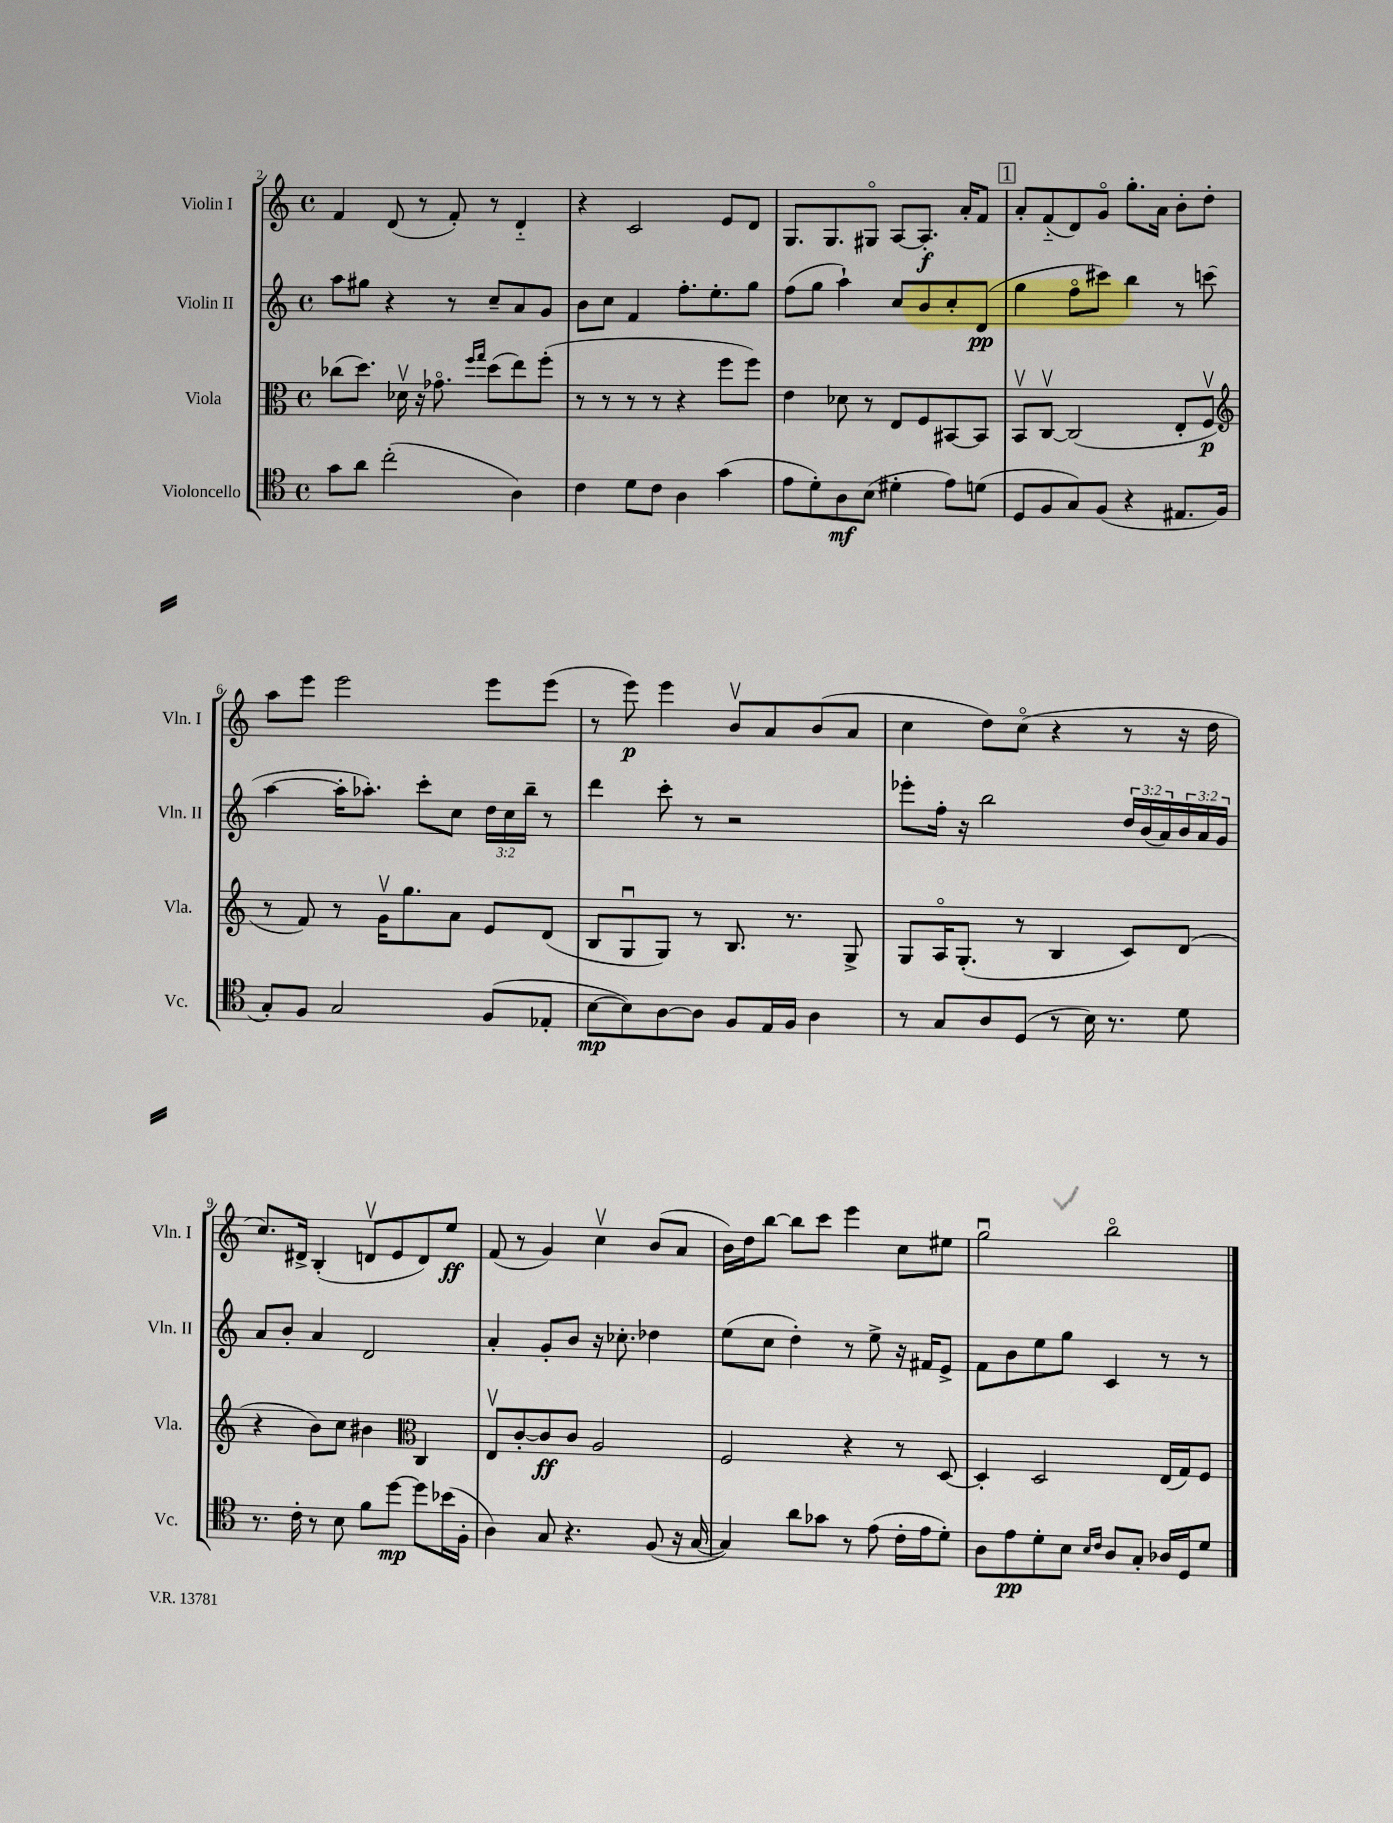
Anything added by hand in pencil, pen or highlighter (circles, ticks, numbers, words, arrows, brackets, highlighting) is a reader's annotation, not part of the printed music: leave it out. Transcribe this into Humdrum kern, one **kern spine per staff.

**kern	**dynam	**kern	**dynam	**kern	**dynam	**kern	**dynam
*part4	*part4	*part3	*part3	*part2	*part2	*part1	*part1
*staff4	*staff4	*staff3	*staff3	*staff2	*staff2	*staff1	*staff1
*I"Violoncello	*	*I"Viola	*	*I"Violin II	*	*I"Violin I	*
*I'Vc.	*	*I'Vla.	*	*I'Vln. II	*	*I'Vln. I	*
*clefC4	*	*clefC3	*	*clefG2	*	*clefG2	*
*k[]	*	*k[]	*	*k[]	*	*k[]	*
*M4/4	*	*M4/4	*	*M4/4	*	*M4/4	*
*met(c)	*	*met(c)	*	*met(c)	*	*met(c)	*
=2	=2	=2	=2	=2	=2	=2	=2
8g\L	.	(8cc-X\L	.	8aa\L	.	4f/	.
8a\J	.	8.dd\J)	.	8gg#X\J	.	.	.
(2cc'\	.	.	.	4r	.	(8d/	.
.	.	16d-Xv\	.	.	.	.	.
.	.	16r	.	.	.	8r	.
.	.	8.g-X\	.	.	.	.	.
.	.	.	.	8r	.	8f'/)	.
.	.	16qqff/LL	.	.	.	.	.
.	.	16qqgg/JJ	.	.	.	.	.
.	.	(8dd\L	.	8cc~/L	.	8r	.
4A\)	.	8ee\)	.	8a/	.	4d/	.
.	.	(8ff'\J	.	8g/J	.	.	.
=3	=3	=3	=3	=3	=3	=3	=3
4c\	.	8r	.	8b\L	.	4r	.
.	.	8r	.	8cc\J	.	.	.
8d\L	.	8r	.	4f/	.	2c/	.
8c\J	.	8r	.	.	.	.	.
4A\	.	4r	.	8.ff'\L	.	.	.
.	.	.	.	8.ee'\	.	.	.
(4g\	.	8ff\L	.	.	.	8e/L	.
.	.	8ff\J)	.	8gg\J	.	8d/J	.
=4	=4	=4	=4	=4	=4	=4	=4
8e\L	.	4e\	.	(8ff\L	.	8.G/L	.
8d'\)	.	.	.	8gg\J	.	.	.
.	.	.	.	.	.	8.G/	.
8A\	mf	8d-X\	.	4aa`\)	.	.	.
(8B\J	.	8r	.	.	.	8G#X/J	.
4d#X'\	.	8E/L	.	8cc/L	.	[8A/L	.
.	.	8F/	.	8b/	.	8.A'/J]	f
8e\L)	.	[8BB#X/	.	8cc'/	.	.	.
.	.	.	.	.	.	16a'/KL	.
(8dn\J	.	8BB#/J]	.	(8d/J	pp	8f/J	.
!!LO:REH:place=s1:t=1
=5	=5	=5	=5	=5	=5	=5	=5
8D/L	.	8BBv/L	.	4gg\	.	8a'/L	.
8F/	.	[8Cv/J	.	.	.	(8f/	.
8G/)	.	(2C/]	.	8ff\L	.	8d/)	.
(8F/J	.	.	.	8ccc#X\J)	.	8g/J	.
4r	.	.	.	4bb\	.	8.gg'\L	.
.	.	.	.	.	.	16a\Jk	.
8.E#X/L	.	8E'/L	.	8r	.	8b'\L	.
.	.	8Fv/J	p	(8cccn\	.	8dd'\J	.
16F/Jk	.	.	.	.	.	.	.
!!LO:LB:g=z
=6	=6	=6	=6	=6	=6	=6	=6
*	*	*clefG2	*	*	*	*	*
8G'/L)	.	8r	.	[4aa\	.	8aa\L	.
8F/J	.	8f/)	.	.	.	8eee\J	.
2G/	.	8r	.	16aa'\KL]	.	2eee\	.
.	.	.	.	8.aa-X'\J)	.	.	.
.	.	16gv\KL	.	.	.	.	.
.	.	8.gg\	.	.	.	.	.
.	.	.	.	8ccc'\L	.	.	.
.	.	8a\J	.	8cc\J	.	.	.
(8F/L	.	8e/L	.	24dd\LL	.	8eee\L	.
.	.	.	.	24cc\	.	.	.
.	.	.	.	24bb~\JJ	.	.	.
8E-X'/J	.	(8d/J	.	8r	.	(8eee\J	.
=7	=7	=7	=7	=7	=7	=7	=7
[8B\L	mp	8B/L	.	4ddd\	.	8r	.
8B\])	.	8Gu/	.	.	.	8eee\)	p
[8A\	.	8G/J)	.	8ccc'\	.	4eee\	.
8A\J]	.	8r	.	8r	.	.	.
8F/L	.	8.B/	.	2r	.	8bv/L	.
16E/L	.	.	.	.	.	8a/	.
16F/JJ	.	8.r	.	.	.	.	.
4A\	.	.	.	.	.	(8b/	.
.	.	8G^/	.	.	.	8a/J	.
=8	=8	=8	=8	=8	=8	=8	=8
8r	.	8G/L	.	8eee-X'\L	.	4cc\	.
8G/L	.	16A/K	.	16ff'\Jk	.	.	.
.	.	(8.G'/J	.	16r	.	.	.
8A/	.	.	.	2bb\	.	8dd\L)	.
(8D/J	.	8r	.	.	.	(8cc\J	.
8r	.	4B/	.	.	.	4r	.
16B\)	.	.	.	.	.	.	.
8.r	.	.	.	.	.	.	.
.	.	8c/L)	.	24dd/LL	.	8r	.
.	.	.	.	(24b/	.	.	.
.	.	.	.	24a/)	.	.	.
8d\	.	(8d/J	.	24b/	.	16r	.
.	.	.	.	24a/	.	.	.
.	.	.	.	.	.	16dd\	.
.	.	.	.	24g/JJ	.	.	.
!!LO:LB:g=z
=9	=9	=9	=9	=9	=9	=9	=9
8.r	.	4r	.	8a/L	.	8.cc/L)	.
.	.	.	.	8b'/J	.	.	.
16c'\	.	.	.	.	.	16d#X^/Jk	.
8r	.	8b\L)	.	4a/	.	(4B'/	.
8B\	.	8cc\J	.	.	.	.	.
8f\L	.	4b#X\	.	2d/	.	8dnv/L	.
[8dd\J	mp	.	.	.	.	8e/	.
*	*	*clefC3	*	*	*	*	*
8dd\L]	.	4C/	.	.	.	8d/)	.
(16b-X\L	.	.	.	.	.	8ee/J	ff
16F'\JJ	.	.	.	.	.	.	.
=10	=10	=10	=10	=10	=10	=10	=10
4A\)	.	8Ev/L	.	4a'/	.	(8f/	.
.	.	[8c'/	.	.	.	8r	.
8G/	.	8c/]	ff	8g'/L	.	4g/)	.
4.r	.	8c/J	.	8b/J	.	.	.
.	.	2A/	.	16r	.	4ccv\	.
.	.	.	.	8.cc-X'\	.	.	.
(8F/	.	.	.	4dd-X\	.	(8b/L	.
16r	.	.	.	.	.	8a/J	.
[16G/	.	.	.	.	.	.	.
=11	=11	=11	=11	=11	=11	=11	=11
4G/])	.	2F/	.	(8ee\L	.	16b\LL)	.
.	.	.	.	.	.	16dd\J	.
.	.	.	.	8cc\J	.	[8bb\J	.
8a\L	.	.	.	4dd'\)	.	8bb\L]	.
8g-X\J	.	.	.	.	.	8ccc\J	.
8r	.	4r	.	8r	.	4eee\	.
(8e\	.	.	.	8ee^\	.	.	.
16c'\LL	.	8r	.	16r	.	8cc\L	.
16e\J	.	.	.	16f#X/KL	.	.	.
8d'\J)	.	[8D/	.	8e^/J	.	8ee#X\J	.
=12	=12	=12	=12	=12	=12	=12	=12
8A\L	.	4D'/]	.	8f\L	.	2ggu\	.
8e\	pp	.	.	8b\	.	.	.
8d'\	.	2D/	.	8ee\	.	.	.
8B\J	.	.	.	8gg\J	.	.	.
16qqB/LL	.	.	.	.	.	.	.
16qqc/JJ	.	.	.	.	.	.	.
8A/L	.	.	.	4c/	.	2bb\	.
8G'/J	.	.	.	.	.	.	.
16A-X/LL	.	(16E/LL	.	8r	.	.	.
16D/J	.	16G/J)	.	.	.	.	.
8d/J	.	8F/J	.	8r	.	.	.
==	==	==	==	==	==	==	==
*-	*-	*-	*-	*-	*-	*-	*-
